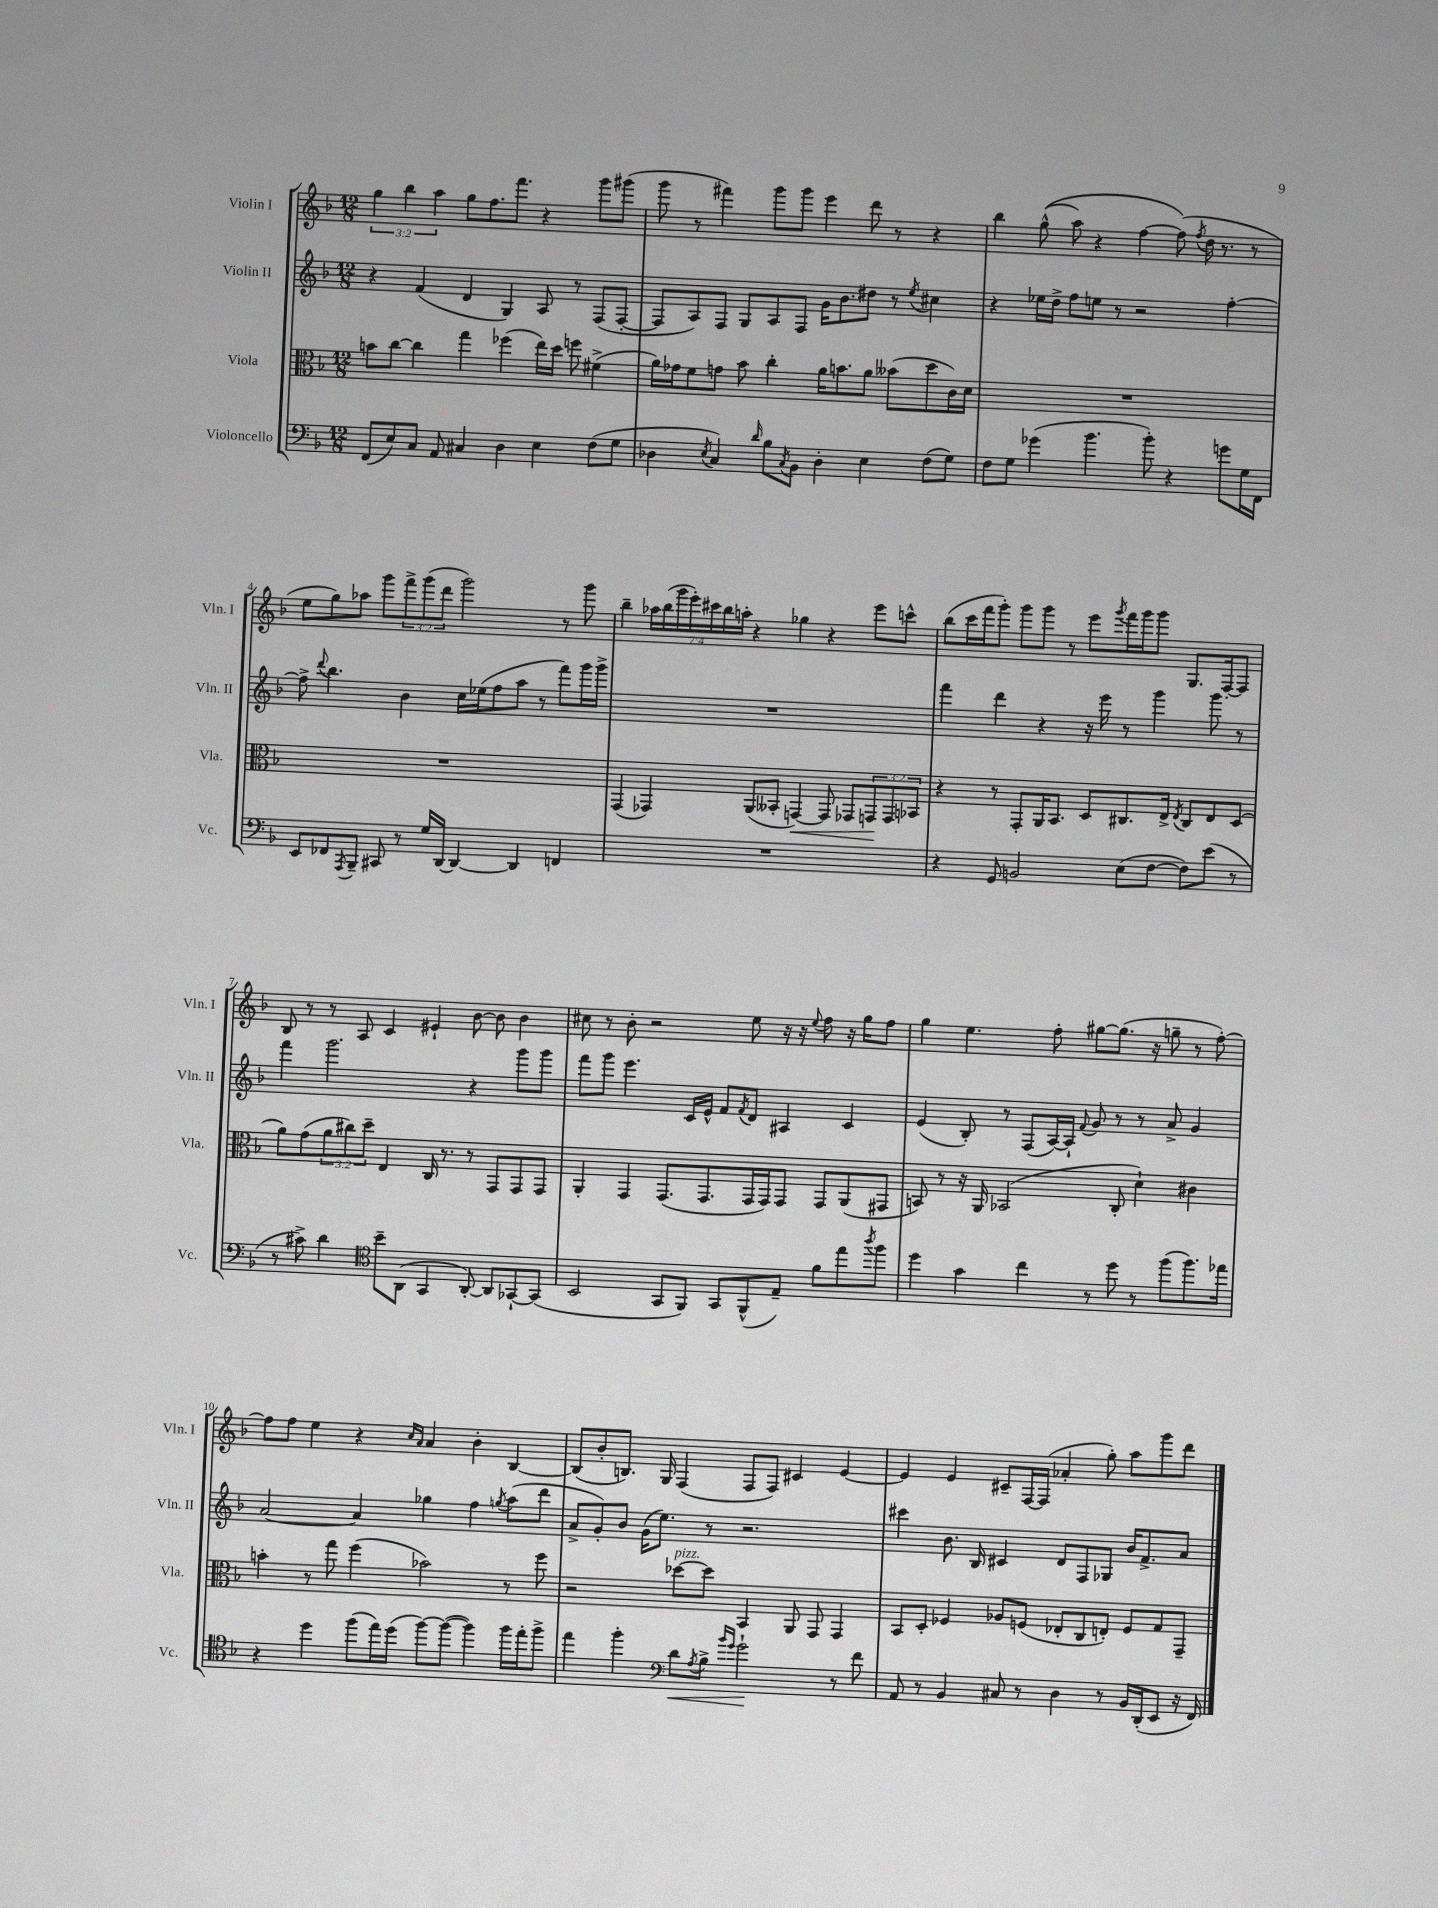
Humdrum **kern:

**kern	**kern	**kern	**kern
*staff4	*staff3	*staff2	*staff1
*clefF4	*clefC3	*clefG2	*clefG2
*k[b-]	*k[b-]	*k[b-]	*k[b-]
*M12/8	*M12/8	*M12/8	*M12/8
(8FF	8b	4r	6gg
8E)	[8cc	.	.
.	.	.	6bb-
8C	4cc]	(4f	.
.	.	.	6aa
8AA	.	.	.
4C#	4gg	4d	8gg
.	.	.	8.ff
4D	(4ff-	4G)	.
.	.	.	8.fff
4E	16ee)	8A	4r
.	16dd	.	.
.	8ff	8r	.
(8F	(4f#^	(8F	8ggg
8G	.	[8F'	(8ggg#
=	=	=	=
4D-	16a)	8F]	8ggg
.	16g-	.	.
.	8f	8A)	8r
8qE	.	.	.
4C)	8g	8F	4fff#)
.	8b-	8G	.
16qqd	.	.	.
8B-	4cc'	8A	8ggg
8qC	.	.	.
8BB-	.	8F	8ggg
4D-'	16a	16g	4eee
.	8.b	8.b-	.
4E	8a	8dd#	8ddd
.	(8b--	8r	8r
.	.	8qee	.
(8F	8dd	4cc#	4r
8G)	16c)	.	.
.	16d	.	.
=	=	=	=
8F	1.r	4r	4bb-
8G	.	.	.
(4g-	.	16ee-	&((8gg^^
.	.	16dd^	.
.	.	8ff	8aa)
4.b-	.	8ee	4r
.	.	8r	.
.	.	2r	[4ff
8b-')	.	.	.
4r	.	.	(8ff]&)
.	.	.	8qff
.	.	.	16dd
.	.	.	8.r
8g	.	[4ff'	.
16G	.	.	8r
16FF	.	.	.
=	=	=	=
8EE	1.r	8ff^]	8ee
.	.	8qqddd	.
8FF-	.	4.bb-	8gg)
8qAAA	.	.	.
8BBB-~	.	.	8aa-
8CC#	.	.	8ggg
8r	.	4b-	12fff^
.	.	.	(12ggg
16G	.	.	.
.	.	.	12ddd
[16DD	.	.	.
4DD_	.	16cc	2ggg)
.	.	(16ee-	.
.	.	8ff	.
4DD]	.	8aa	.
.	.	8r	.
4FF	.	8fff)	8r
.	.	16ggg	8ggg
.	.	16ggg^	.
=	=	=	=
1.r	(4GG	1.r	4bb-~
.	4GG-)	.	28aa-
.	.	.	(28bb-
.	.	.	28ggg
.	.	.	28eee')
.	.	.	28ccc#
.	.	.	28bb-
.	.	.	28aa'
.	(8AA	.	4r
.	8BB--'	.	.
.	[4GG)	.	4gg-
.	8GG]	.	4r
.	8GG-	.	.
.	12GG	.	8eee
.	12GG	.	.
.	.	.	8ccc^^
.	12BB-	.	.
=	=	=	=
4r	4r	4fff	(8bb-
.	.	.	16ccc
.	.	.	16fff
8GG	8r	4ddd	8ggg')
2BB	8GG'	.	8ggg
.	16AA	4r	8ggg
.	8.BB-	.	.
.	.	.	8r
.	8D	16r	8eee
.	.	16eee	.
.	.	.	8qggg
(8E	8.C#	8r	16fff
.	.	.	16ggg
[8F	.	4ggg	8ggg
.	16E^	.	.
.	8qE	.	.
8F])	8C#	.	8.G
(8e	8E	8ggg	.
.	.	.	[16F'
8r	(8D	8r	8F]
=	=	=	=
8r	8a)	4fff	8B-
8c#^)	(8g	.	8r
4d	12a	2.ggg	8r
.	12cc#)	.	.
.	.	.	8A
.	12dd~	.	.
*clefC4	*	*	*
8b-~	4E	.	4c
(8AA	.	.	.
4GG	16C	.	4e#`
.	8.r	.	.
[8AA')	8r	4r	[8b-
8AA]	8GG	.	8b-]
[8GG-`	8GG	8ggg	4b-
(8GG-]	8GG	8ggg	.
=	=	=	=
2BB-	4AA'	8fff	8cc#
.	.	8ggg	8r
.	4GG	4.eee	8b-'
.	.	.	2r
8GG	(8.GG	.	.
8FF)	.	16c	.
.	8.GG	16e^^	.
8GG	.	8f	.
.	.	8qf	.
(8FF^^	16GG	8d	8ee
.	16GG)	.	.
8E~)	8GG	4A#	16r
.	.	.	16r
.	.	.	8qqee
8f	8GG	.	8ff
8ee	(8AA	4c	16r
.	.	.	16gg
8qaa	.	.	.
8ff	8GG#	.	8ff
=	=	=	=
4dd	8BB)	(4e	4gg
.	8r	.	.
4g	16r	8B-')	4.ee
.	16AA	.	.
.	(2BB-	8r	.
4cc	.	(8F	.
.	.	[16A)	8ff'
.	.	16A`]	.
.	.	8qqf	.
8r	.	8g	[8gg#
8dd	8C'	8r	(8.gg#]
8r	4d`)	8r	.
.	.	.	16r
(8ff	.	8a^	8gg~
8.ff)	4c#	4g	8r
.	.	.	[8ff')
16ee-	.	.	.
=	=	=	=
4r	4b'	[2a	8ff]
.	.	.	8ff
4dd	8r	.	4ee
.	8gg	.	.
(8ff	(4ff	4a]	4r
16ee)	.	.	.
(16dd	.	.	.
.	.	.	16qqcc
.	.	.	16qqa
[8ff)	2b-)	4gg-	4a
(8ff_	.	.	.
4ff])	.	4ff	4b-'
.	.	8qgg	.
16ff	8r	(8aa	[4B-
16ee'	.	.	.
8ff^	8ff	8ddd	.
=	=	=	=
4ee	2r	8a^	(8B-]
.	.	8g')	8b-'
4ff'	.	8b-	8.B)
.	.	(16g	.
.	.	8.ee)	16G
*clefF4	*	*	*
8d	[8dd-	.	(4F
8qA	.	.	.
8B-^	8dd-]	8r	.
16qqb-	.	.	.
16qqg	.	.	.
2g`	4BB-	2.r	8F
.	.	.	8F)
.	8AA	.	4c#
.	8GG	.	.
8r	4GG	.	[4e
8f	.	.	.
=	=	=	=
8AA	8BB-	4ccc#	4e]
8r	8D'	.	.
4BB-	4F-	8.b-	4e
.	.	16B-	.
8C#	8A-	4c#	8c#~
8r	(8F	.	[16F
.	.	.	(16F]
4D	8E-'	8d	4a-'
.	8C	8F	.
8r	8E')	8G-	8gg')
16BB-	8F	16b-	8aa
(16DD'	.	8.f^	.
8EE	8G	.	8ggg
16r	8GG~	8a	8ddd
16FF)	.	.	.
==	==	==	==
*-	*-	*-	*-
